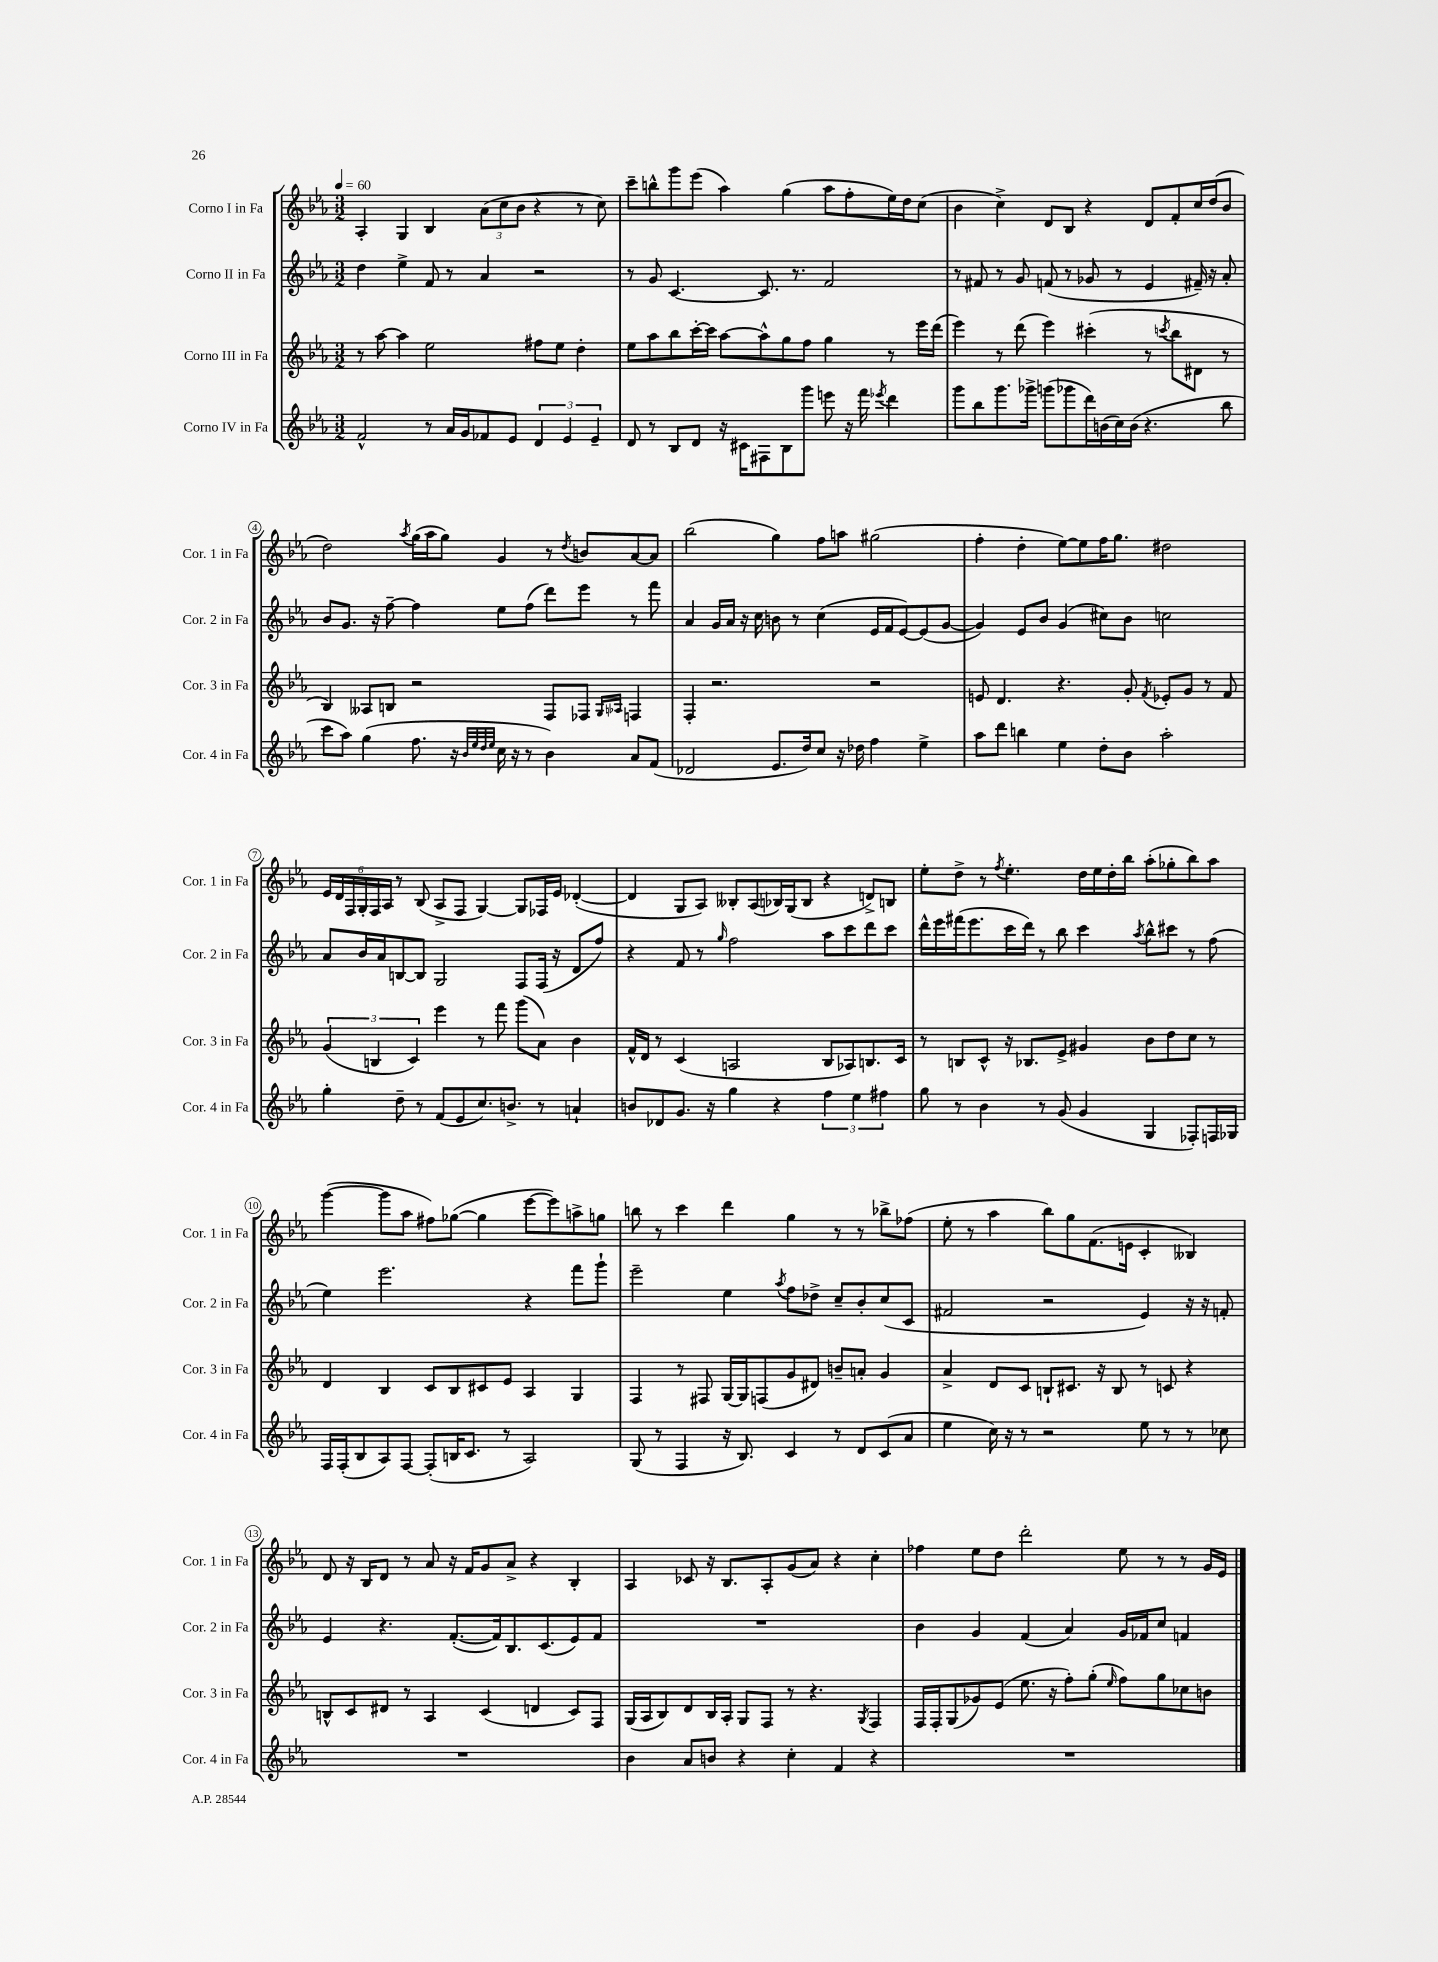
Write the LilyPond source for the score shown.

<<
\new StaffGroup <<
\new Staff = "s0" \with { instrumentName = "Corno I in Fa" shortInstrumentName = "Cor. 1 in Fa" } {
    \clef treble \key ees \major \numericTimeSignature \time 3/2 \tempo 4 = 60
    aes4-. g4 bes4 \tuplet 3/2 { aes'8( c''8 bes'8 } r4 r8 c''8) |
    c'''8-- b''8-^ g'''8 ees'''8( aes''4) g''4( aes''8 f''8-. ees''16) d''16 c''8( |
    bes'4 c''4->) d'8 bes8 r4 d'8 f'8-. c''16 d''16( bes'8 |
    d''2) \acciaccatura { aes''8 } g''16( aes''16 g''8) g'4 r8 \acciaccatura { d''8 } b'8 aes'8~ aes'8 |
    bes''2( g''4) f''8 a''8 gis''2( |
    f''4-. d''4-. ees''8~) ees''8 f''16 g''8. dis''2 |
    \tuplet 6/4 { ees'16 d'16 f16 g16-. f16 aes16 } r8 bes8( aes8-> f8 g4~) g8 fes16 ees'16 des'4~-.( |
    des'4 g8 aes8) beses8-. aes8( bes16) g16( bes8 r4 d'8->) b8 |
    ees''8-. d''8-> r8 \acciaccatura { f''8 } ees''4.-. d''16 ees''16 d''16-. bes''16 aes''8-.( ges''8-. bes''8) aes''8 |
    g'''4~( g'''8 aes''8 fis''8) ges''8~( ges''4 ees'''8~ ees'''8) a''8-> g''8 |
    b''8 r8 c'''4 d'''4 g''4 r8 r8 bes''8-> fes''8( |
    ees''8-. r8 aes''4 bes''8) g''8 f'8.( e'16 c'4-. beses4) |
    d'8 r16 bes16 d'8 r8 aes'8 r16 f'16 g'8 aes'8-> r4 bes4-. |
    aes4 ces'8 r16 bes8. aes8-. g'8( aes'8) r4 c''4-. |
    fes''4 ees''8 d''8 d'''2-. ees''8 r8 r8 g'16 ees'16 \bar "|." |
}
\new Staff = "s1" \with { instrumentName = "Corno II in Fa" shortInstrumentName = "Cor. 2 in Fa" } {
    \clef treble \key ees \major \numericTimeSignature \time 3/2
    d''4 ees''4-> f'8 r8 aes'4 r2 |
    r8 g'8 c'4.~ c'8. r8. f'2 |
    r8 fis'8 r8 g'8 f'8( r8 ges'8 r8 ees'4 fis'16--) r16 aes'8-. |
    bes'8 g'8. r16 f''8~-- f''4 ees''8 f''8( d'''8) ees'''8 r8 f'''8 |
    aes'4 g'16 aes'16 r16 c''16 b'8 r8 c''4( ees'16 f'16 ees'8~) ees'8( g'8~ |
    g'4) ees'8 bes'8 g'4( cis''8) bes'8 c''2 |
    aes'8 bes'16 aes'16 b8~ b8 g2 f8 f16( r16 d'8 f''8) |
    r4 f'8 r8 \grace { g''16 } f''2 aes''8 c'''8 d'''8 c'''8 |
    d'''16-^ ees'''16 fis'''16( ees'''8. c'''16 d'''16) r8 bes''8 c'''4 \acciaccatura { aes''8 } bes''8-^ cis'''8 r8 f''8( |
    ees''4) ees'''2. r4 f'''8 g'''8-! |
    ees'''2-- ees''4 \acciaccatura { aes''8 } f''8 des''8-> c''8-- bes'8-. c''8( c'8 |
    fis'2 r2 ees'4) r16 r16 f'8-. |
    ees'4 r4. f'8.~-.( f'16) bes8. c'8.( ees'8) f'8 |
    R1. |
    bes'4 g'4 f'4( aes'4) g'16 fes'16 c''8 f'4 \bar "|." |
}
\new Staff = "s2" \with { instrumentName = "Corno III in Fa" shortInstrumentName = "Cor. 3 in Fa" } {
    \clef treble \key ees \major \numericTimeSignature \time 3/2
    r8 aes''8~ aes''4 ees''2 fis''8 ees''8 d''4-. |
    ees''8 aes''8 bes''8 c'''16~-. c'''16 aes''8~ aes''8-^ g''8 f''8 g''4 r8 ees'''16 d'''16( |
    ees'''4) r8 d'''8( ees'''4) cis'''4-.( r8 \acciaccatura { c'''8 } bes''8 dis'8 r8 |
    bes4) aeses8 b8 r2 f8 fes8 \grace { g16 aes16 } f4 |
    f4-. r2. r2 |
    e'8 d'4. r4. g'8-. \acciaccatura { f'8 } ees'8-. g'8 r8 f'8 |
    \tuplet 3/2 { g'4( b4 c'4) } ees'''4 r8 f'''8 g'''8( aes'8) bes'4 |
    f'16-^ d'16 r8 c'4( a2 bes8 aes8) b8. c'16 |
    r8 b8 c'8-^ r16 bes8. ees'8-> gis'4 bes'8 d''8 c''8 r8 |
    d'4 bes4 c'8 bes8 cis'8 ees'8 aes4 g4 |
    f4 r8 fis8 g16~ g16 f8( g'8 dis'8) b'8-- a'8-. g'4 |
    aes'4-> d'8 c'8 b8-! cis'8. r16 b8 r8 c'8 r4 |
    b8-^ c'8 dis'8 r8 aes4 c'4( d'4 c'8) f8 |
    g16( aes16 bes8) d'8 bes16 aes16-. g8 f8 r8 r4. \acciaccatura { g8 } f4 |
    f16 f16-. g8( ges'8) ees'8( ees''8. r16 f''8-.) g''8-.( \grace { ees''16 } f''8) g''8 ces''8 b'8 \bar "|." |
}
\new Staff = "s3" \with { instrumentName = "Corno IV in Fa" shortInstrumentName = "Cor. 4 in Fa" } {
    \clef treble \key ees \major \numericTimeSignature \time 3/2
    f'2-^ r8 aes'16 g'16 fes'8 ees'8 \tuplet 3/2 { d'4 ees'4 ees'4-- } |
    d'8 r8 bes8 d'8 r16 cis'16 fis8 bes8 g'''8 e'''8 r16 f'''16 \acciaccatura { ees'''8 } d'''4 |
    g'''8 bes''8 g'''8. ges'''16-> g'''8( ges'''8 d'''16) b'16( c''16) b'16( r4. bes''8 |
    c'''8 aes''8) g''4( f''8. r16 \grace { bes'32 ees''32 d''32 ees''32 } c''16 r16 r8 bes'4) aes'8 f'8( |
    des'2 ees'8. d''16) c''8 r16 des''16 f''4 ees''4-> |
    aes''8 d'''8 b''4 ees''4 d''8-. bes'8 aes''2-. |
    g''4-. d''8-- r8 f'8( ees'8 c''8.) b'8.-> r8 a'4-! |
    b'8 des'8 g'8. r16 g''4 r4 \tuplet 3/2 { f''4 ees''4 fis''4 } |
    g''8 r8 bes'4 r8 g'8( g'4 g4 fes8-.) f16 ges16 |
    f16 f16-.( bes8 aes8) f8~ f8-.( b16 c'8. r8 aes2) |
    g8( r8 f4 r16 bes8.) c'4 r8 d'8 c'8( aes'8 |
    ees''4 c''16) r16 r8 r2 ees''8 r8 r8 ces''8 |
    R1. |
    bes'4 aes'8 b'8 r4 c''4-. f'4 r4 |
    R1. \bar "|." |
}
>>
>>
\layout { \context { \Score \override BarNumber.stencil = #(make-stencil-circler 0.1 0.3 ly:text-interface::print) } }
